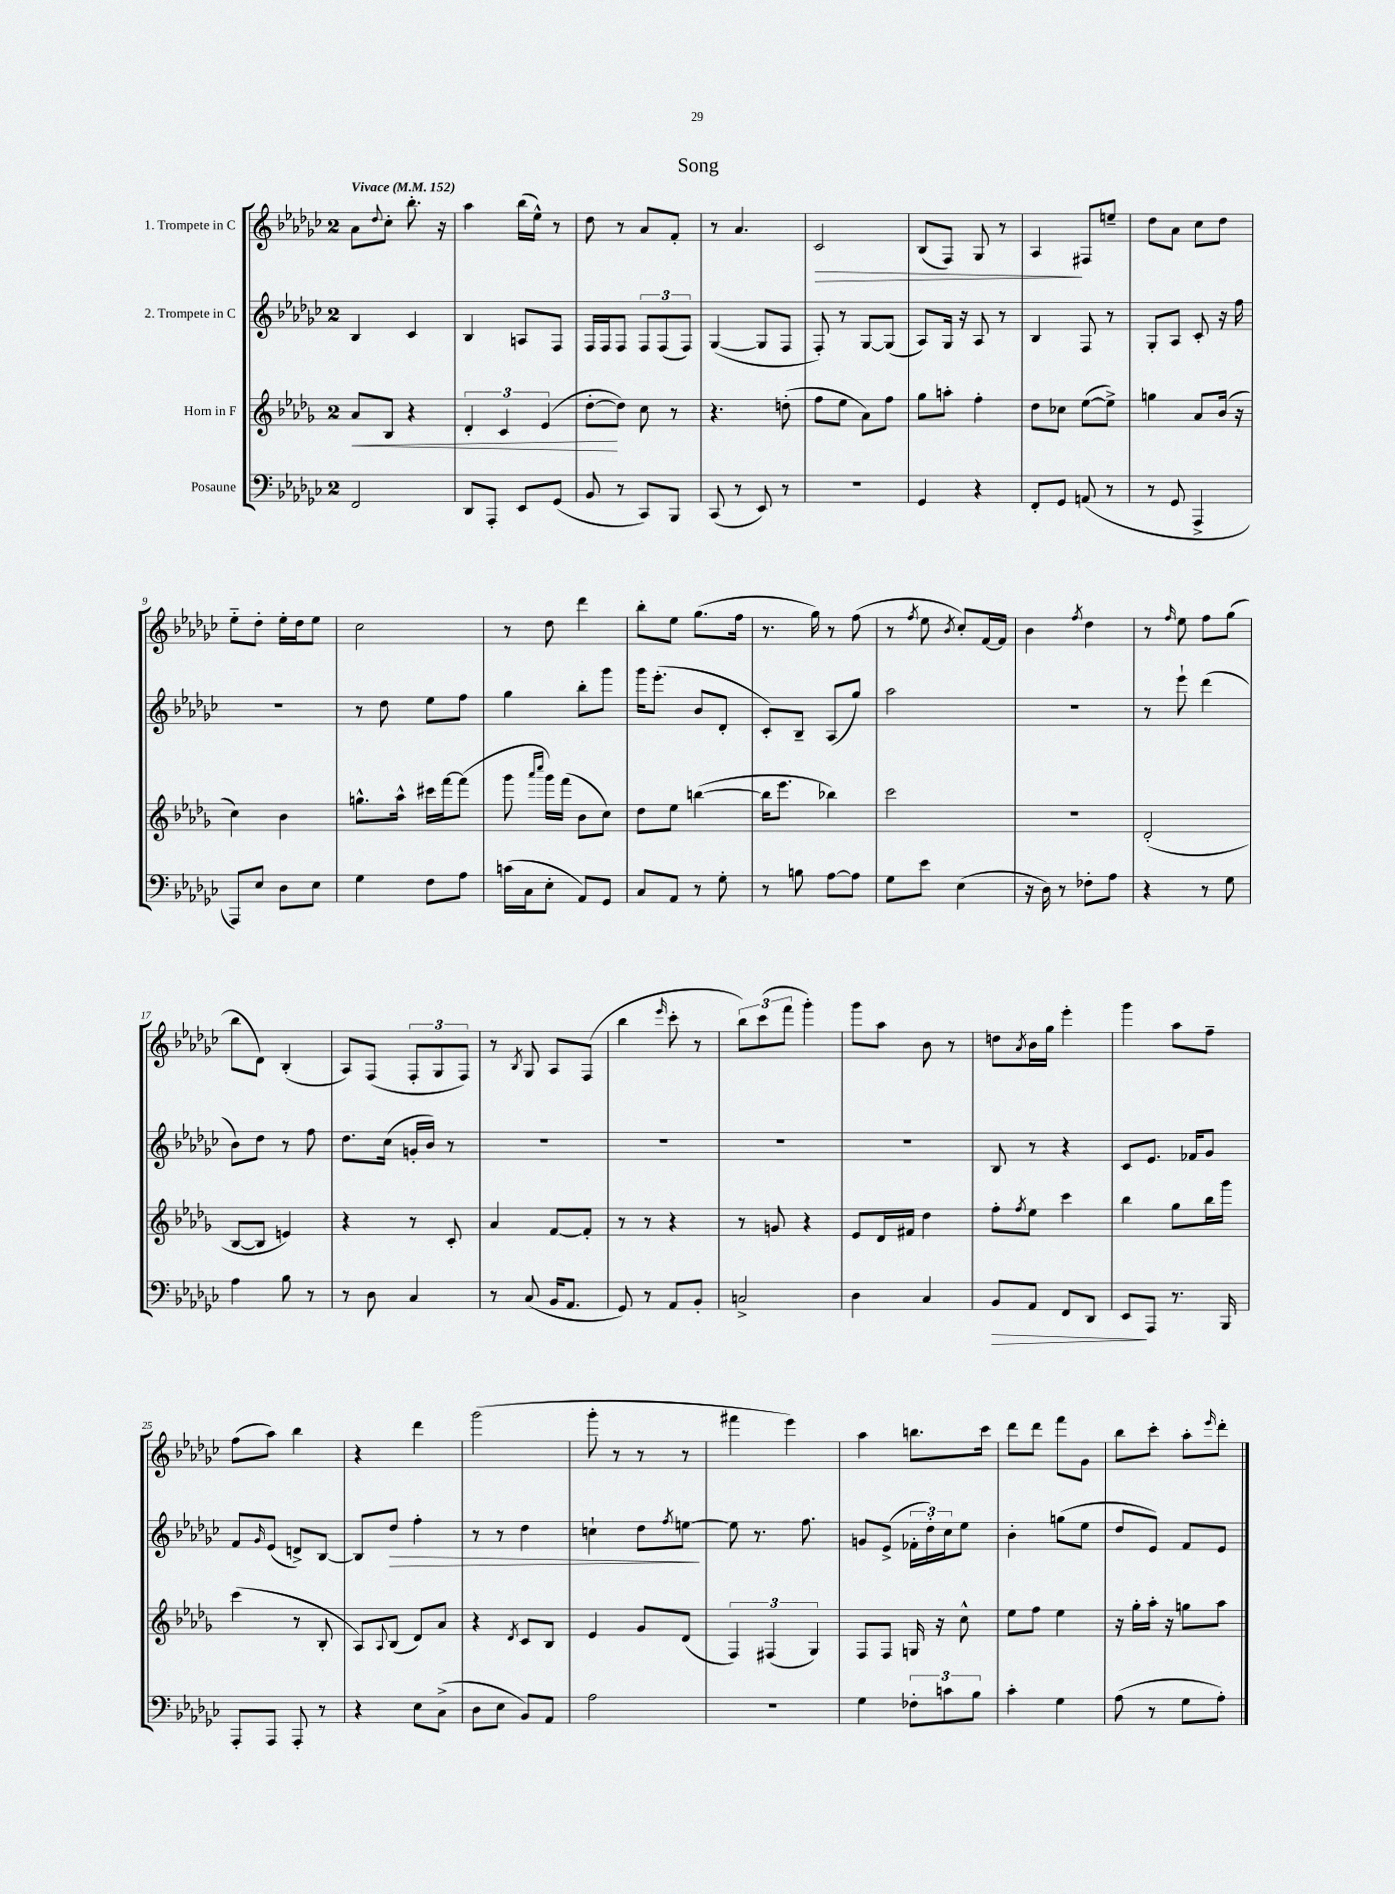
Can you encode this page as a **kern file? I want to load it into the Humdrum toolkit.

**kern	**kern	**kern	**kern
*staff4	*staff3	*staff2	*staff1
*clefF4	*clefG2	*clefG2	*clefG2
*k[b-e-a-d-g-c-]	*k[b-e-a-d-g-]	*k[b-e-a-d-g-c-]	*k[b-e-a-d-g-c-]
*M2/4	*M2/4	*M2/4	*M2/4
*MM152	*MM152	*MM152	*MM152
2FF	8a-	4B-	8a-
.	.	.	8qqdd-
.	8B-	.	8cc-'
.	4r	4c-	8.bb-'
.	.	.	16r
=	=	=	=
8DD-	6d-'	4B-	4aa-
8AAA-'	.	.	.
.	6c	.	.
8EE-	.	8A	(16bb-
.	.	.	16ee-^^)
.	(6e-	.	.
(8GG-	.	8F	8r
=	=	=	=
8BB-	[8dd-'	16F	8dd-
.	.	16F	.
8r	8dd-])	8F	8r
8CC-)	8cc	12F	8a-
.	.	(12F	.
8BBB-	8r	.	8f'
.	.	12F)	.
=	=	=	=
(8CC-	4.r	([4G-	8r
8r	.	.	4.a-
8EE-)	.	8G-]	.
8r	(8dd'	8F	.
=	=	=	=
2r	8ff	8F')	2c-
.	8ee-	8r	.
.	8a-)	[8G-	.
.	8ff	(8G-]	.
=	=	=	=
4GG-	8gg-	8A-)	(8B-
.	8aa'	16G-	8F)
.	.	16r	.
4r	4ff'	8A-	8G-
.	.	8r	8r
=	=	=	=
8FF'	8dd-	4B-	4A-
8GG-	8cc-	.	.
(8AA	([8ee-	8F	8F#
8r	8ee-^])	8r	8ee~
=	=	=	=
8r	4gg	8G-'	8dd-
8GG-	.	8A-	8a-
4AAA-^	8a-	8c-'	8cc-
.	(16b-	16r	8dd-
.	16r	16ff	.
=	=	=	=
8AAA-)	4cc)	2r	8ee-'~
8E-	.	.	8dd-'
8D-	4b-	.	16ee-'
.	.	.	16dd-
8E-	.	.	8ee-
=	=	=	=
4G-	8.gg^^	8r	2cc-
.	.	8dd-	.
.	16aa-^^	.	.
8F	16ccc#	8ee-	.
.	[16fff	.	.
8A-	(8fff]	8ff	.
=	=	=	=
(16c	8ggg-	4gg-	8r
16C-	.	.	.
.	16qqaaa-	.	.
.	16qqcccc	.	.
8E-'	16ggg-)	.	8dd-
.	(16fff	.	.
8AA-)	8b-	8bb-'	4ddd-
8GG-	8cc)	8ggg-	.
=	=	=	=
8C-	8dd-	16ggg-	8bb-'
.	.	(8.eee-'	.
8AA-	8ee-	.	8ee-
8r	([4bb	8b-	(8.gg-
8G-'	.	8d-'	.
.	.	.	16ff
=	=	=	=
8r	16bb]	8c-')	8.r
.	8.eee-	.	.
8B	.	8B-~	.
.	.	.	16gg-)
[8A-	4bb-)	(8A-	8r
8A-]	.	8gg-)	(8ff
=	=	=	=
8G-	2ccc	2aa-	8r
.	.	.	8qff
8e-	.	.	8ee-
.	.	.	8qb-
(4E-	.	.	8cc-')
.	.	.	[16f
.	.	.	16f]
=	=	=	=
16r	2r	2r	4b-
16D-)	.	.	.
8r	.	.	.
.	.	.	8qff
8F-'	.	.	4dd-
8A-	.	.	.
=	=	=	=
4r	(2d-'	8r	8r
.	.	.	16qqff
.	.	8eee-`	8ee-
8r	.	(4ddd-	8ff
8G-	.	.	(8gg-
=	=	=	=
4A-	[8B-	8b-)	8bb-
.	8B-]	8dd-	8d-)
8B-	4e)	8r	(4B-'
8r	.	8ff	.
=	=	=	=
8r	4r	8.dd-	8A-)
8D-	.	.	(8F
.	.	(16cc-	.
4C-	8r	16g'	12F'
.	.	16b-)	.
.	.	.	12G-
.	8c'	8r	.
.	.	.	12F)
=	=	=	=
8r	4a-	2r	8r
.	.	.	8qB-
(8C-	.	.	8G-
16BB-	[8f	.	8A-
8.AA-	.	.	.
.	8f']	.	(8F
=	=	=	=
8GG-)	8r	2r	4bb-
8r	8r	.	.
.	.	.	16qqeee-
8AA-	4r	.	8ccc-'
8BB-'	.	.	8r
=	=	=	=
2C^	8r	2r	12bb-)
.	.	.	(12ccc-
.	8g	.	.
.	.	.	12fff
.	4r	.	4ggg-')
=	=	=	=
4D-	8e-	2r	8ggg-
.	16d-	.	8aa-
.	16f#	.	.
4C-	4dd-	.	8b-
.	.	.	8r
=	=	=	=
8BB-	8ff'	8B-	8dd
.	8qff	.	8qa-
8AA-	8ee-	8r	16b-
.	.	.	16gg-
8FF	4ccc	4r	4eee-'
8DD-	.	.	.
=	=	=	=
8EE-	4bb-	8c-	4ggg-
8AAA-	.	8.e-	.
8.r	8gg-	.	8aa-
.	.	16f-	.
.	16bb-	8g-	8ff~
16BBB-	16ggg-	.	.
=	=	=	=
8AAA-'	(4ccc	8f	(8ff
.	.	16qqg-	.
8AAA-	.	(8e-	8aa-)
8AAA-'	8r	8d^)	4bb-
8r	8B-'	[8B-	.
=	=	=	=
4r	8A-)	8B-]	4r
.	8qqA-	.	.
.	(8B-	8dd-	.
8E-	8d-)	4ff'	4ddd-
(8C-^	8a-	.	.
=	=	=	=
8D-	4r	8r	(2ggg-
8E-	.	8r	.
.	8qd-	.	.
8BB-)	8c	4dd-	.
8AA-	8B-	.	.
=	=	=	=
2A-	4e-	4cc`	8ggg-'
.	.	.	8r
.	8g-	8dd-	8r
.	.	8qff	.
.	(8d-	[8ee	8r
=	=	=	=
2r	6F)	8ee]	4fff#
.	.	8.r	.
.	(6F#	.	.
.	.	.	4eee-)
.	.	8.ff	.
.	6G-)	.	.
=	=	=	=
4G-	8F	8g	4aa-
.	8F	(8e-^	.
12F-'	16G	24f-'	8.bb
.	.	24dd-')	.
.	16r	.	.
12c	.	24cc-	.
.	8cc^^	8ee-	.
12B-	.	.	.
.	.	.	16ccc-
=	=	=	=
4c-'	8ee-	4b-'	8ddd-
.	8ff	.	8ddd-
4G-	4ee-	(8gg	8fff
.	.	8ee-	8g-
=	=	=	=
(8A-	16r	8dd-	8bb-
.	16gg-'	.	.
8r	16aa-'	8e-)	8ccc-'
.	16r	.	.
8G-	8gg	8f	8aa-'
.	.	.	16qqeee-
8A-')	8aa-	8e-	8ddd-'
==	==	==	==
*-	*-	*-	*-
